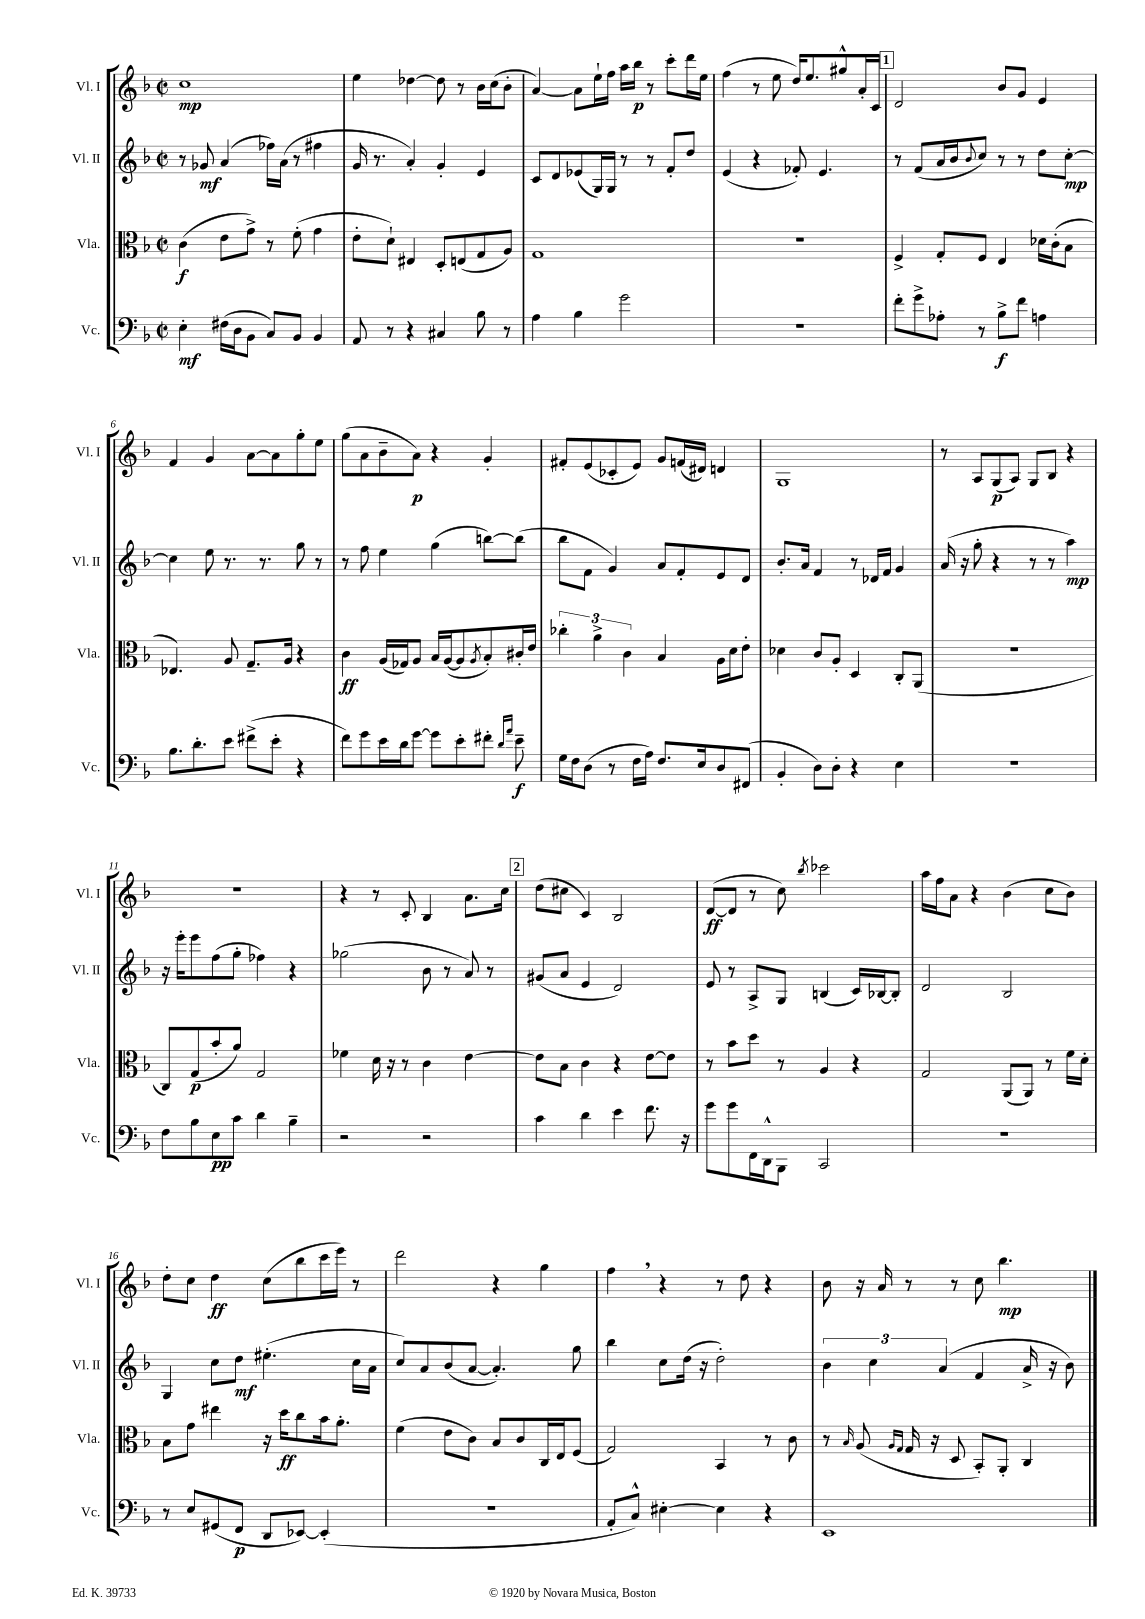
<<
\new StaffGroup <<
\new Staff = "s0" \with { instrumentName = "Vl. I" shortInstrumentName = "Vl. I" } {
    \clef treble \key f \major \defaultTimeSignature \time 2/2
    c''1\mp |
    e''4 des''4~ des''8 r8 bes'16 c''16( bes'8-. |
    a'4~) a'8 e''16-! f''16 a''16 bes''16\p r8 c'''8-. d'''16 e''16 |
    f''4( r8 e''8 d''16) e''8. gis''8-^ a'16-. c'16 |
    \mark \markup { \box "1" } d'2 bes'8 g'8 e'4 |
    f'4 g'4 a'8~ a'8 g''8-. e''8 |
    g''8( a'8 bes'8-- a'8\p) r4 g'4-. |
    fis'8-. e'8( ces'8-. e'8) g'8 f'16( dis'16) d'4 |
    g1 |
    r8 a8 g8\p( a8) g8 bes8 r4 |
    R1 |
    r4 r8 c'8-. bes4 a'8. c''16 |
    \mark \markup { \box "2" } d''8( cis''8 c'4) bes2 |
    d'8~\ff( d'8 r8 c''8) \acciaccatura { bes''8 } ces'''2 |
    a''16 f''16 a'8 r4 bes'4( c''8 bes'8) |
    d''8-. c''8 d''4\ff c''8( bes''8 c'''16 e'''16) r8 |
    d'''2 r4 g''4 |
    f''4 \breathe r4 r8 d''8 r4 |
    bes'8 r16 a'16 r8 r8 c''8 bes''4.\mp \bar "|." |
}
\new Staff = "s1" \with { instrumentName = "Vl. II" shortInstrumentName = "Vl. II" } {
    \clef treble \key f \major \defaultTimeSignature \time 2/2
    r8 ges'8\mf a'4( fes''16) a'16( r8 fis''4 |
    g'16 r8. a'4-.) g'4-. e'4 |
    c'8 d'8 ees'8( g16) g16 r8 r8 f'8-. d''8 |
    e'4( r4 fes'8-.) e'4. |
    \mark \markup { \box "1" } r8 f'8( a'16 bes'16 \appoggiatura { bes'8 } c''8) r8 r8 d''8 c''8~-.\mp |
    c''4 e''8 r8. r8. g''8 r8 |
    r8 f''8 e''4 g''4( b''8~) b''8( |
    bes''8 f'8 g'4) a'8 f'8-. e'8 d'8 |
    bes'8.-. a'16 f'4 r8 des'16 f'16 g'4 |
    a'16( r16 g''8-. r4 r8 r8 a''4\mp) |
    r16 e'''16-. e'''8 f''8( g''8-. fes''4) r4 |
    ges''2( bes'8 r8 a'8) r8 |
    \mark \markup { \box "2" } gis'8( a'8 e'4 d'2) |
    e'8 r8 a8-> g8 b4( c'16) bes16~ bes8-. |
    d'2 bes2 |
    g4 c''8 d''8\mf eis''4.-.( c''16 a'16 |
    c''8) a'8 bes'8( a'8~ a'4.-.) g''8 |
    bes''4 c''8 d''16( r16 d''2-.) |
    \tuplet 3/2 { bes'4 c''4 a'4( } f'4 a'16-> r16 bes'8) \bar "|." |
}
\new Staff = "s2" \with { instrumentName = "Vla." shortInstrumentName = "Vla." } {
    \clef alto \key f \major \defaultTimeSignature \time 2/2
    c'4\f( e'8 g'8->) r8 f'8-.( g'4 |
    e'8-. d'8-!) eis4 d8-. e8( g8 a8) |
    g1 |
    r1 |
    \mark \markup { \box "1" } f4-> g8-. f8 e4 des'16 c'16-.( bes8 |
    ees4.) a8 g8.-- a16 r4 |
    c'4\ff a16( ges16) a8 bes16 a16~( a8 \acciaccatura { a8 } bes8-.) cis'16-. e'16 |
    \tuplet 3/2 { ces''4-. a'4-> c'4 } bes4 a16 d'16 e'8-. |
    des'4 c'8 a8-. d4 c8-. a,8( |
    r1 |
    c8) g8\p( bes'8-. a'8) g2 |
    fes'4 d'16 r16 r8 c'4 e'4~ |
    \mark \markup { \box "2" } e'8 bes8 c'4 r4 e'8~ e'8 |
    r8 bes'8 d''8 r8 a4 r4 |
    g2 a,8( a,8) r8 f'16 d'16-. |
    bes8 g'8 eis''4 r16 d''16\ff c''8 bes'16 a'8.-. |
    f'4( e'8 c'8) bes8 c'8 c16 e16 f8( |
    g2) bes,4 r8 c'8 |
    r8 \grace { bes16 } a8( \grace { a16 g16 } g16 r16 d8 bes,8-.) a,8-. c4 \bar "|." |
}
\new Staff = "s3" \with { instrumentName = "Vc." shortInstrumentName = "Vc." } {
    \clef bass \key f \major \defaultTimeSignature \time 2/2
    e4-.\mf fis16( d16 bes,8 c8) bes,8 bes,4 |
    a,8 r8 r4 cis4 bes8 r8 |
    a4 bes4 g'2 |
    R1 |
    \mark \markup { \box "1" } f'8-. g'8-> aes8-. r8 bes8->\f f'8 a4 |
    bes8. d'8.-. e'8 fis'8->( e'8-. r4 |
    f'8) g'8 e'16 d'16 g'8~ g'8 e'8-. fis'8-. \grace { d'16 a'16 } e'8--\f |
    g16 f16 d8( r8 f16 a16) f8. e16 d8 fis,8( |
    bes,4-. d8) d8-. r4 e4 |
    r1 |
    f8 bes8 e8\pp c'8 d'4 bes4-- |
    r2 r2 |
    \mark \markup { \box "2" } c'4 d'4 e'4 f'8. r16 |
    g'8 g'8 f,16 d,16-^ bes,,8 c,2 |
    R1 |
    r8 e8 gis,8( f,8\p d,8 ees,8~) ees,4-.( |
    R1 |
    a,8-. c8-^) eis4~-. eis4 r4 |
    e,1 \bar "|." |
}
>>
>>
